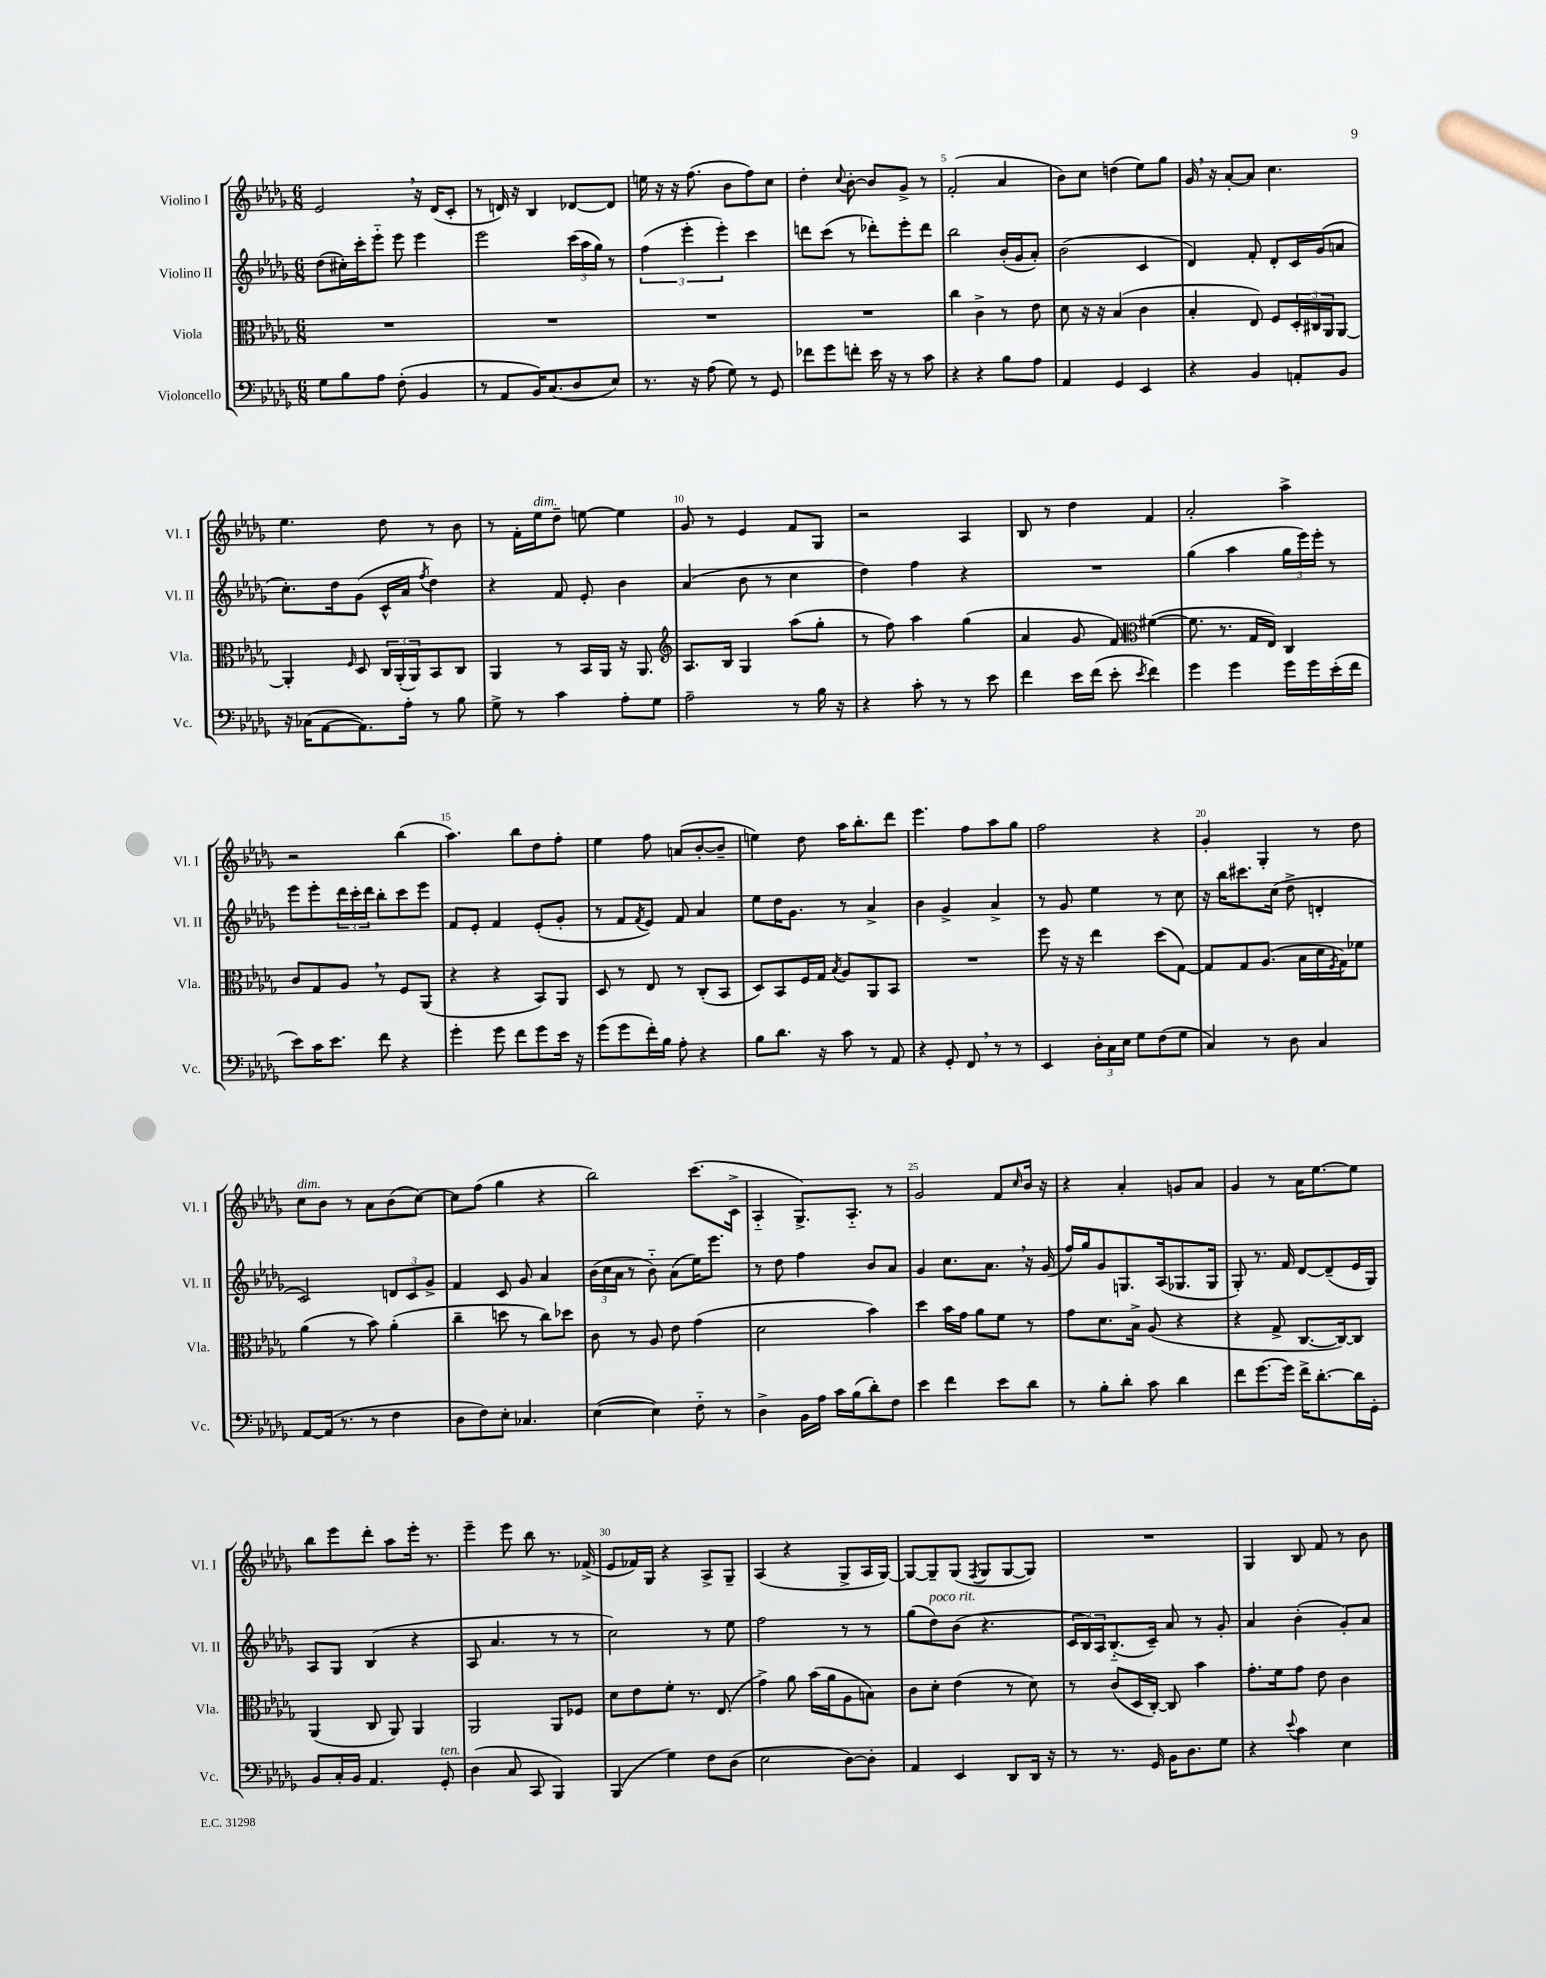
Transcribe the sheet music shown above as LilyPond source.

<<
\new StaffGroup <<
\new Staff = "s0" \with { instrumentName = "Violino I" shortInstrumentName = "Vl. I" } {
    \clef treble \key des \major \numericTimeSignature \time 6/8
    ees'2 \breathe r16 des'16( c'8-. |
    r8 d'16) r16 bes4 des'8~ des'8 |
    e''16 r16 r16 f''8.( bes'8 f''8) c''8 |
    des''4-. \appoggiatura { c''8 } bes'8~-. bes'8 ges'8-> r8 |
    f'2-.( aes'4 |
    bes'8) c''8 d''4( ees''8) ges''8 |
    ges'16 \breathe r16 aes'8~-. aes'8 c''4. |
    ees''4. des''8 r8 bes'8 |
    r8 f'16-. ees''16^\markup { \italic "dim." } des''8-- e''8~ e''4 |
    ges'8 r8 ees'4 f'8 ges8 |
    r2 aes4 |
    bes8 r8 des''4 f'4 |
    aes'2-. aes''4-> |
    r2 bes''4( |
    aes''4.) bes''8 des''8 f''8-. |
    ees''4 f''8 a'8( bes'8~-. bes'8-- |
    e''4) des''8 aes''16 bes''8.-. des'''8 |
    ees'''4. f''8 aes''8 ges''8 |
    f''2 r4 |
    ges'4-. ges4-. r8 des''8 |
    c''8^\markup { \italic "dim." } bes'8 r8 aes'8 bes'8( c''8~) |
    c''8 f''8( ges''4 r4 |
    bes''2) c'''8.( c'16-> |
    aes4-_ ges8.->) aes8.-_ r8 |
    ges'2 f'8 \grace { c''16 } bes'16 r16 |
    r4 aes'4-. g'8 aes'8 |
    ges'4 r8 aes'16 ees''8.~ ees''8 |
    bes''8 ees'''8 des'''8-. aes''8 ees'''16-. r8. |
    ees'''4-- ees'''8 bes''8 r8. fes'16->( |
    ees'8 fes'16) ges16 r4 aes8-> ges8-- |
    aes4( r4 ges8-> aes16 ges16~) |
    ges8~ ges8-- ges8( \acciaccatura { f8 } ges8 ges8~ ges8) |
    R2. |
    ges4 bes8 f'8 r8 bes'8 \bar "|." |
}
\new Staff = "s1" \with { instrumentName = "Violino II" shortInstrumentName = "Vl. II" } {
    \clef treble \key des \major \numericTimeSignature \time 6/8
    des''8( cis''16-.) c'''16-. ees'''8-_ ees'''8 ees'''4 |
    ees'''2 \tuplet 3/2 { c'''16( aes''16 ges''16) } r8 |
    \tuplet 3/2 { f''4( ees'''4-. ees'''4-.) } c'''4 |
    d'''8 c'''8( r8 des'''8-.) ees'''8-. des'''8 |
    bes''2 bes'16-.( ges'16 aes'8-.) |
    bes'2( c'4 |
    des'4) f'8-. des'8-. c'16 ges'16( a'8 |
    c''8.-.) des''16 ges'8( c'16-^ aes'16 \acciaccatura { f''8 } des''4) |
    r4 f'8 ees'8-. bes'4 |
    aes'4( bes'8 r8 c''4 |
    des''4) f''4 r4 |
    R2. |
    ges''4( aes''4 \tuplet 3/2 { ges''16 ees'''16) ees'''16-. } r8 |
    ees'''8 ees'''8-. \tuplet 3/2 { des'''16 c'''16-. des'''16 } bes''8-. c'''8 ees'''8 |
    f'8 ees'8-. f'4 ees'8-.( ges'8-. |
    r8 f'8 \acciaccatura { f'8 } ees'8) f'8 aes'4 |
    ees''8 des''16 ges'8. r8 aes'4-> |
    bes'4 ges'4-> aes'4-> |
    r8 ges'8 ees''4 r8 c''8 |
    r16 bes''16 cis'''8. c''16( des''8-> d'4-. |
    c'2) \tuplet 3/2 { d'8 c'8 ges'8-> } |
    f'4 c'8 ges'8 aes'4 |
    \tuplet 3/2 { bes'16( c''16 aes'16 } r8 bes'8-_) aes'8( ees''16) ees'''8. |
    r8 des''8 f''4 bes'8 aes'8 |
    ges'4 c''8. aes'8. \breathe r16 ges'16( |
    f''16) ges''16 ges'8 g8. aes16( ges8. ges16 |
    ges8-.) r8. f'16 des'8~ des'8--( ees'16 ges16) |
    aes8 ges8 bes4( r4 |
    aes8 aes'4. r8 r8 |
    c''2) r8 ees''8 |
    f''2 r8 r8 |
    ges''8( des''8^\markup { \italic "poco rit." }) bes'8( r4. |
    \tuplet 3/2 { c'16 bes16) aes16 } bes8.-_( c'16--) aes'8 r8 ges'8-. |
    aes'4 bes'4-.( ges'8-.) aes'8 \bar "|." |
}
\new Staff = "s2" \with { instrumentName = "Viola" shortInstrumentName = "Vla." } {
    \clef alto \key des \major \numericTimeSignature \time 6/8
    R2. |
    R2. |
    R2. |
    R2. |
    c''4 c'4-> r8 ees'8 |
    des'8 r16 r16 bes4( c'4 |
    bes4-. ees8) f8 \tuplet 3/2 { des16-. cis16 aes,16 } aes,8~ |
    aes,4-. \grace { f16 } des8 \tuplet 3/2 { c16 aes,16-.( aes,16) } bes,8 c8 |
    aes,4 r8 bes,16 aes,16 r16 aes,8. |
    \clef treble aes8. bes16 ges4 aes''8( ges''8-. |
    r8 f''8) aes''4 ges''4( |
    aes'4 ges'8 f'8) \clef alto fis'4~( |
    fis'8. r8. ges16 ees16) c4 |
    c'8 ges8 aes8 \breathe r8 f8 aes,8( |
    r4 r4 bes,8) aes,8 |
    des8 r8 ees8 r8 c8-.( bes,8 |
    des8) bes,8 f16 ges16 \acciaccatura { bes8 } aes8 aes,8 bes,8 |
    R2. |
    f''8 r16 r16 ees''4 des''8( ges8~) |
    ges8 ges8 aes8.( bes16 des'16 \acciaccatura { f8 } ges16) fes'8 |
    aes'4( r8 bes'8) aes'4-.( |
    c''4-- d''8 r8 c''8) des''8 |
    c'8 r8 aes8 ees'8 ges'4( |
    des'2 bes'4) |
    des''4 bes'16 ges'16 aes'8 f'8 r8 |
    ges'8 des'8. bes16-> aes8( r4 |
    r4 ges8-> c8.~ c16~) c8 |
    aes,4( c8 aes,8) aes,4 |
    aes,2 aes,8 fes8 |
    des'8 ees'8 f'8-. r8. ees8.( |
    ges'4->) aes'8 bes'16( aes'16 aes8 b8) |
    c'8 des'8-. ees'4( r8 des'8) |
    r8 c'8( des16 c16~-.) c8 bes'4 |
    ges'8.-. f'16 ges'8 ees'8 c'4 \bar "|." |
}
\new Staff = "s3" \with { instrumentName = "Violoncello" shortInstrumentName = "Vc." } {
    \clef bass \key des \major \numericTimeSignature \time 6/8
    ges8 bes8 aes8 f8-.( bes,4 |
    r8 aes,8 bes,16) c8.( des8 ees8) |
    r8. r16 aes8( ges8) r8 ges,8 |
    fes'8 ges'8 f'8-. ees'16 r16 r8 c'8 |
    r4 r4 bes8 aes8 |
    aes,4 ges,4 ees,4 |
    r4 bes,4 a,8-. bes,8 |
    r16 ces16( aes,8~ aes,8.) aes16-. r8 bes8 |
    ges8-> r8 c'4 aes8-. ges8 |
    aes2-- r8 bes16 r16 |
    r4 c'8-. r8 r8 ees'8 |
    f'4 ees'16 f'16( ees'8-. \acciaccatura { ees'8 } f'4) |
    ges'4 ges'4 ges'16 ges'16 ees'16-.( f'16 |
    ees'8) c'16 ees'8. f'8 r4 |
    ges'4-. ges'8 f'8 ges'8 ees'16 r16 |
    ges'8( ges'8 f'16-.) bes16 aes8-. r4 |
    bes8 des'8. r16 c'8 r8 aes,8 |
    r4 ges,8-. f,8 \breathe r8 r8 |
    ees,4 \tuplet 3/2 { des16-. c16 ees16 } ges8 f8( ges8 |
    c4) r8 des8 c4 |
    aes,8~ aes,16( r8. r8 f4 |
    des8 f8) ees8-. ces4. |
    ees4~( ees4) f8-_ r8 |
    des4-> bes,16 aes16 c'16 bes16( des'8-.) f8 |
    ees'4 f'4 ees'8 des'8 |
    r8 bes8-. des'8-. c'8 des'4 |
    f'8 ges'8.~ ges'16 f'16-> des'8.~-. des'16 ges,16-. |
    bes,8 c16-. bes,16 aes,4. ges,8-.^\markup { \italic "ten." } |
    des4( c8 c,8 bes,,4) |
    bes,,4( ges4) f8 des8( |
    ees2 des8~) des8-. |
    aes,4 ees,4 des,8 des,16 r16 |
    r8 r8. ges,16 bes,16 des8. ges8 |
    r4 \appoggiatura { ees'8 } c'4 ees4 \bar "|." |
}
>>
>>
\layout { \context { \Score \override BarNumber.break-visibility = ##(#f #t #t) barNumberVisibility = #(every-nth-bar-number-visible 5) } }
